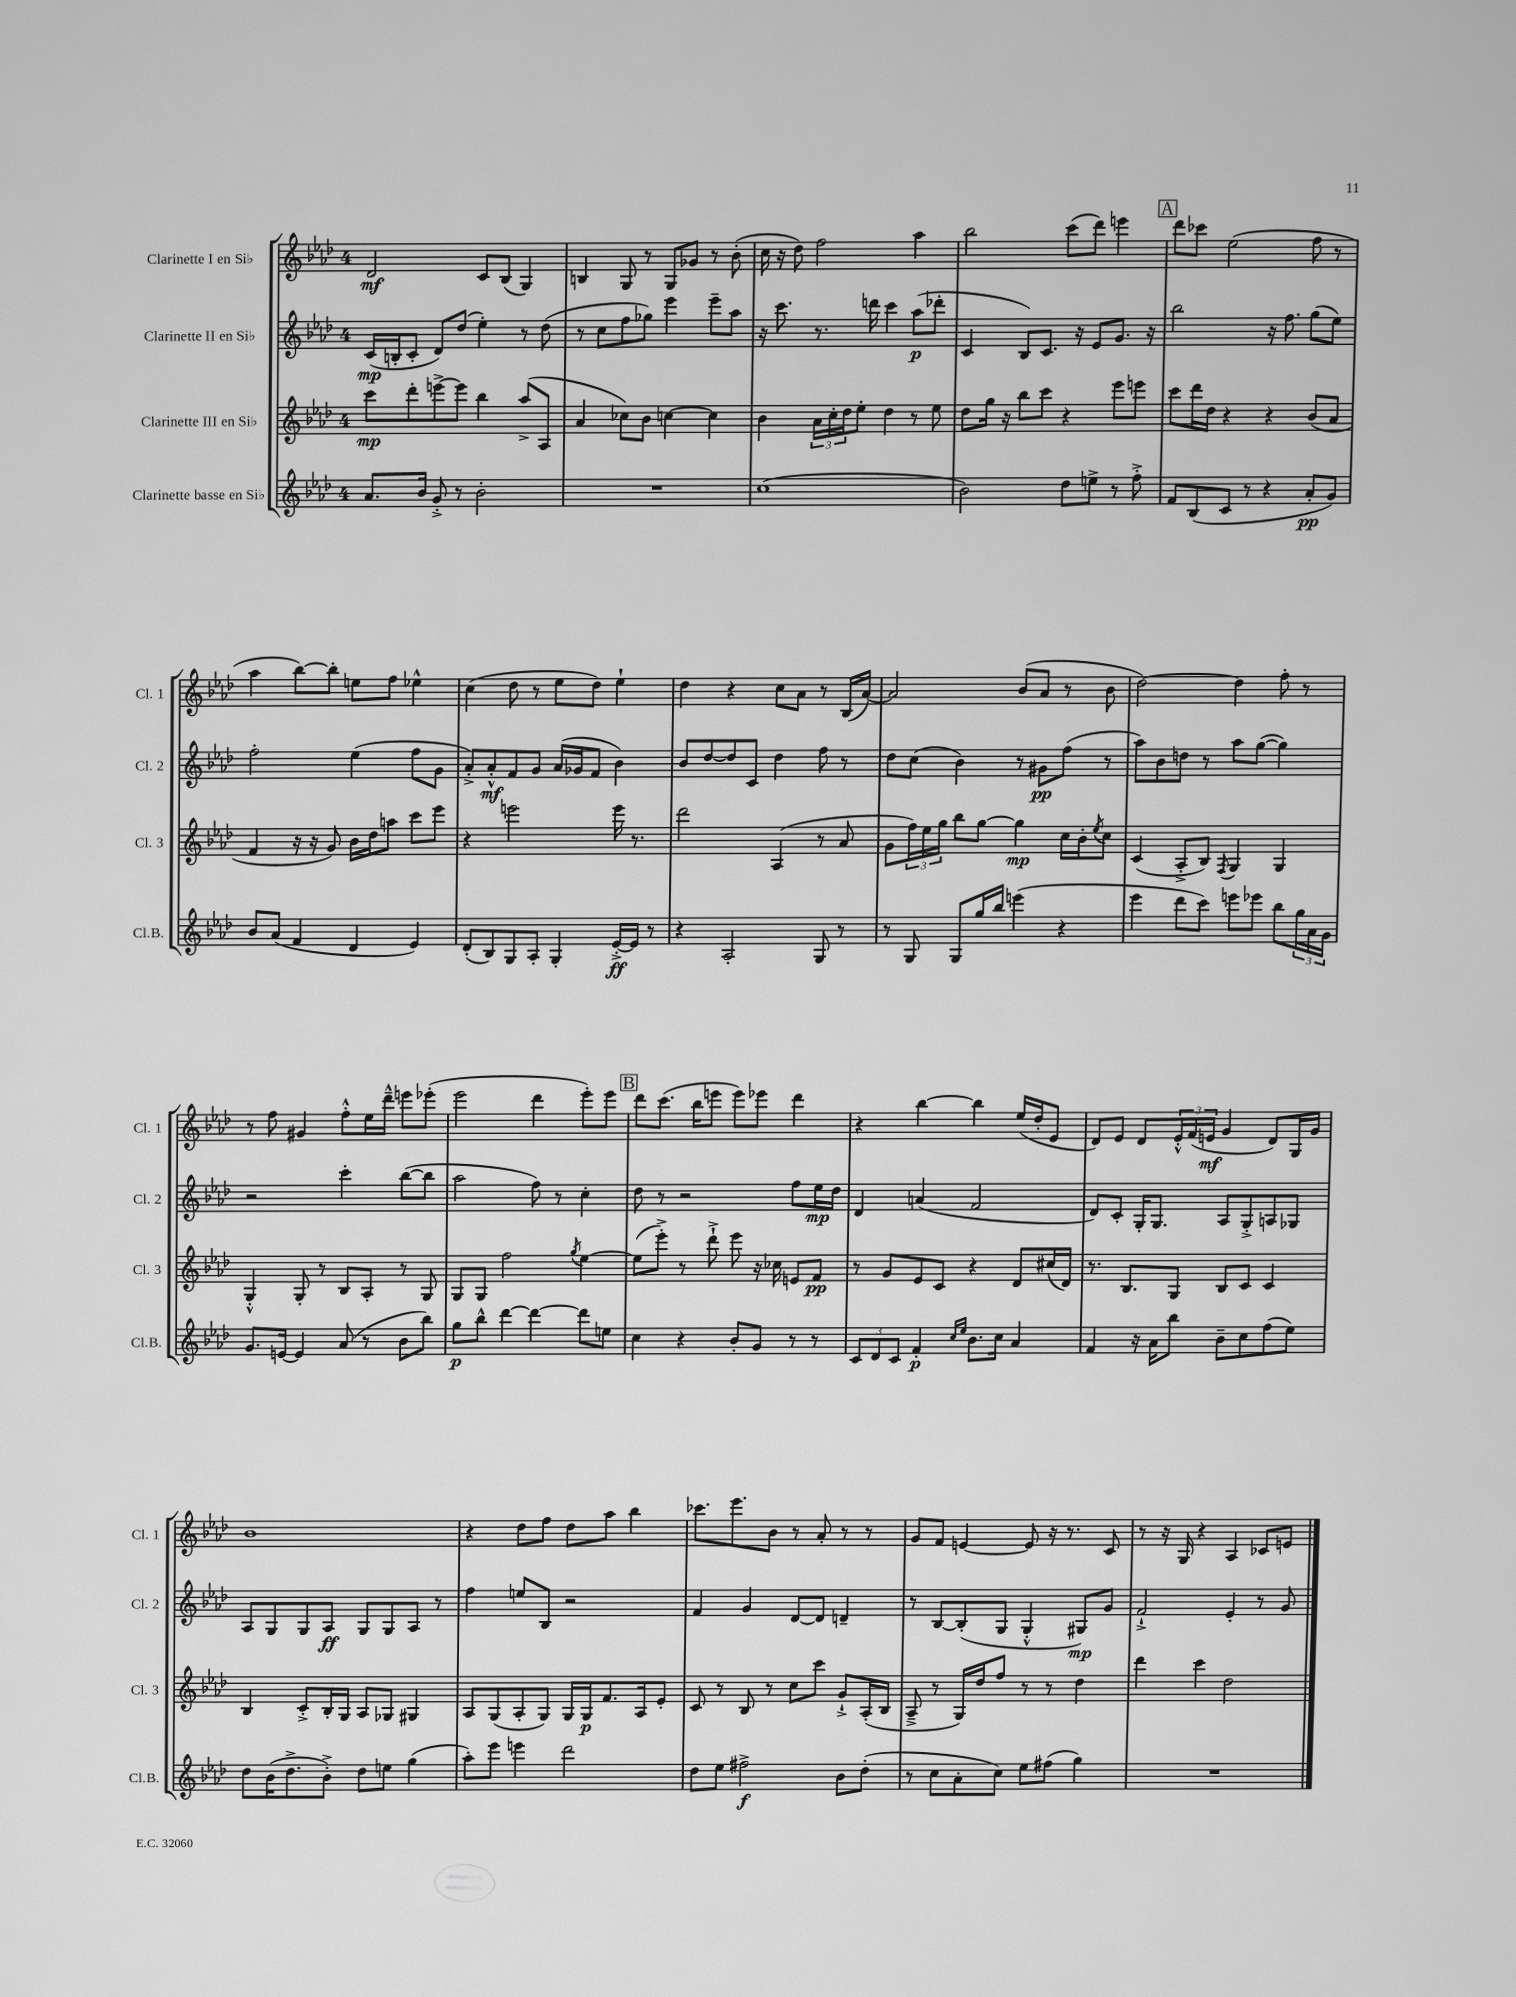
<<
\new StaffGroup <<
\new Staff = "s0" \with { instrumentName = "Clarinette I en Sib" shortInstrumentName = "Cl. 1" } {
    \clef treble \key aes \major \once \override Staff.TimeSignature.style = #'single-digit \time 4/4
    des'2\mf c'8 bes8( g4) |
    b4 g8 r8 g8 ges'8 r8 bes'8-.( |
    c''16 r16 des''8) f''2 aes''4 |
    bes''2 c'''8( des'''8) e'''4 |
    \mark \markup { \box "A" } des'''8 ces'''8 ees''2( f''8 r8 |
    aes''4 bes''8~) bes''8-. e''8 f''8 ees''4-^ |
    c''4( des''8 r8 ees''8 des''8) ees''4-! |
    des''4 r4 c''8 aes'8 r8 bes16( aes'16~) |
    aes'2 bes'8( aes'8 r8 bes'8 |
    des''2~) des''4 f''8-. r8 |
    r8 f''8 gis'4 f''8-.-^ ees''16 des'''16---^ e'''8 ees'''8-.( |
    ees'''2 des'''4 ees'''8-.) ees'''8 |
    \mark \markup { \box "B" } des'''8 c'''8.( bes''16 e'''8 e'''8) ees'''8 des'''4 |
    r4 bes''4~ bes''4 ees''16( des''16-. ees'8 |
    des'8) ees'8 des'8 \tuplet 3/2 { ees'16-.-^ f'16( e'16\mf } g'4 des'8) g16 g'16 |
    bes'1 |
    r4 des''8 f''8 des''8 aes''8 bes''4 |
    ces'''8. ees'''8. bes'8 r8 aes'8-. r8 r8 |
    g'8 f'8 e'4~ e'8 r16 r8. c'8 |
    r8 r16 g16 r4 aes4 ces'8 e'8 \bar "|." |
}
\new Staff = "s1" \with { instrumentName = "Clarinette II en Sib" shortInstrumentName = "Cl. 2" } {
    \clef treble \key aes \major \once \override Staff.TimeSignature.style = #'single-digit \time 4/4
    c'16\mp( b16-. c'8-. des'8) des''8( ees''4-.) r8 des''8( |
    r8 c''8 f''8 ges''8) ees'''4 ees'''8-- aes''8 |
    r16 c'''8. r8. d'''16 c'''4 aes''8\p( des'''8-. |
    c'4 bes8) c'8. r16 ees'8 g'8. r16 |
    \mark \markup { \box "A" } bes''2 r16 f''8. g''8( ees''8) |
    f''2-. ees''4( f''8 g'8 |
    aes'8-.->) aes'8-.-^\mf f'8 g'8 aes'16( ges'16 f'8 bes'4) |
    bes'8 des''8~ des''8 c'8 des''4 f''8 r8 |
    des''8 c''8( bes'4) r8 gis'8\pp f''8( r8 |
    aes''8) bes'8 d''8 r8 aes''8 g''8~( g''4) |
    r2 c'''4-. bes''8~( bes''8 |
    aes''2 f''8) r8 c''4-. |
    \mark \markup { \box "B" } des''8 r8 r2 f''8 ees''16\mp des''16 |
    des'4 a'4( f'2 |
    des'8) c'8-. g16-. g8. aes8 g8-.-> a8 ges8 |
    aes8 g8 g8 aes8\ff g8 g8 aes8 r8 |
    f''4 e''8 bes8 r2 |
    f'4 g'4 des'8~ des'8 d'4-- |
    r8 bes8~ bes8-.( g8 g4-.-^ gis8\mp) g'8 |
    f'2-!-> ees'4-. r8 g'8 \bar "|." |
}
\new Staff = "s2" \with { instrumentName = "Clarinette III en Sib" shortInstrumentName = "Cl. 3" } {
    \clef treble \key aes \major \once \override Staff.TimeSignature.style = #'single-digit \time 4/4
    c'''8\mp des'''8-. e'''8~-> e'''8 bes''4 aes''8->( aes8 |
    aes'4 ces''8) bes'8 c''4~ c''4 |
    bes'4 \tuplet 3/2 { aes'16 c''16-. des''16 } ees''8-. des''4 r8 ees''8 |
    des''8 g''16 r16 bes''8 c'''8 r4 ees'''8 e'''8 |
    \mark \markup { \box "A" } c'''8 des'''16 des''16 r4 r4 bes'8( aes'8 |
    f'4 r16 r16 g'8) bes'16 des''16 a''8 c'''8 ees'''8 |
    r4 e'''2 e'''16 r8. |
    des'''2 aes4( r8 aes'8 |
    g'8 \tuplet 3/2 { f''16) ees''16 g''16 } bes''8 g''8~ g''4\mp c''16 bes'16-. \acciaccatura { ees''8 } c''8 |
    c'4( aes8-.-> bes8) \acciaccatura { f8 } g4 g4 |
    g4-.-^ g8-. r8 bes8 aes8-. r8 g8 |
    g8 g8 f''2 \acciaccatura { g''8 } ees''4~ |
    \mark \markup { \box "B" } ees''8( ees'''8-.->) r8 des'''8-!-> ees'''8 r16 ces''16 e'8 f'8\pp |
    r8 g'8 ees'8 c'8 r4 des'8 cis''16( des'16) |
    r8. bes8. g8 bes8 c'8 c'4 |
    bes4 c'8-.-> bes16-. g16 aes8 ges8 gis4 |
    aes8 g8( aes8-. g8) g16 g16\p f'8. aes16 ees'8-. |
    c'8 r8 bes8 r8 c''8 c'''8 g'8-!-> aes16-.( bes16 |
    aes8---> r8 g16) des''16 f''8 r8 r8 des''4 |
    des'''4 c'''4 des''2 \bar "|." |
}
\new Staff = "s3" \with { instrumentName = "Clarinette basse en Sib" shortInstrumentName = "Cl.B." } {
    \clef treble \key aes \major \once \override Staff.TimeSignature.style = #'single-digit \time 4/4
    aes'8. bes'16 g'8-.-> r8 bes'2-. |
    R1 |
    c''1( |
    bes'2) des''8 e''8-> r8 f''8-.-> |
    \mark \markup { \box "A" } f'8 bes8( c'8 r8 r4 aes'8-.\pp g'8) |
    bes'8 aes'8( f'4 des'4 ees'4) |
    des'8-.( bes8) g8 aes8-. g4-. ees'16~-.->\ff ees'16 r8 |
    r4 aes2-. g8 r8 |
    r8 g8 g8 g''16 bes''16 e'''4( r4 |
    ees'''4 des'''8 c'''8) e'''8 ees'''8 bes''8 \tuplet 3/2 { g''16 aes'16 g'16 } |
    g'8. e'16~ e'4 aes'8( r8 bes'8 bes''8) |
    g''8\p bes''8-^ des'''4~ des'''4~ des'''8 e''8 |
    \mark \markup { \box "B" } c''4 r4 bes'8-. g'8 r8 r8 |
    \tuplet 3/2 { c'8 des'8 c'8 } f'4-.\p \grace { c''16 ees''16 } bes'8. c''16 aes'4 |
    f'4 r16 aes'16 bes''8 bes'8-- c''8 f''8( ees''8) |
    des''8 bes'16( des''8.-> bes'8-.->) des''8 e''8 g''4( |
    aes''8-.) ees'''8 e'''4 des'''2 |
    des''8 ees''8 fis''2->\f bes'8 des''8-.( |
    r8 c''8 aes'8-. c''8) ees''8 fis''8( g''4) |
    R1 \bar "|." |
}
>>
>>
\layout { \context { \Score \remove "Bar_number_engraver" } }
